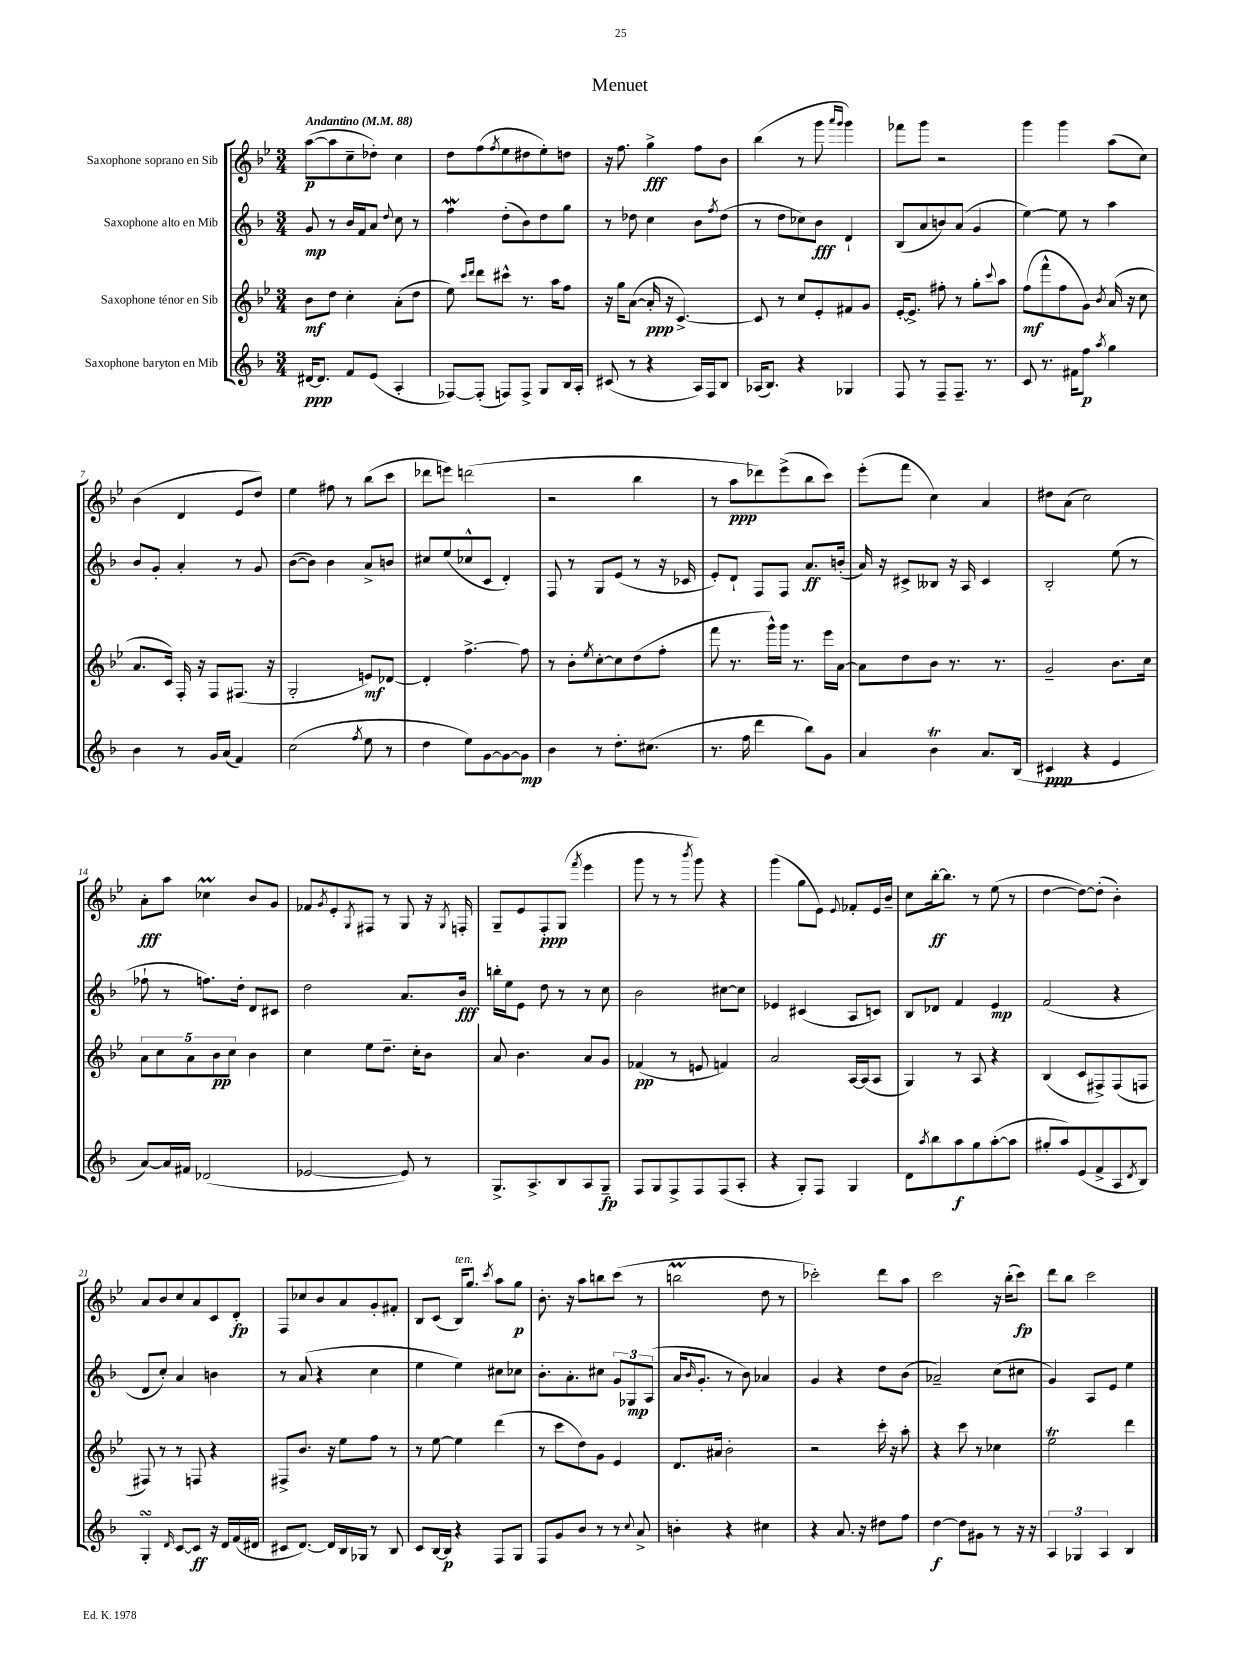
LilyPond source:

\header { title = "Menuet" }
<<
\new StaffGroup <<
\new Staff = "s0" \with { instrumentName = "Saxophone soprano en Sib" } {
    \clef treble \key bes \major \numericTimeSignature \time 3/4 \tempo "Andantino" 4 = 88
    a''8~\p( a''8 c''8-- des''8-.) c''4 |
    d''8 f''8( \acciaccatura { f''8 } ees''8 dis''8 ees''8-.) d''8 |
    r16 f''8. g''4->\fff f''8 bes'8 |
    bes''4( r8 g'''8 \grace { a'''16 g'''16 } g'''4) |
    fes'''8 g'''8 r2 |
    g'''4 g'''4 a''8( c''8) |
    bes'4( d'4 ees'8 d''8) |
    ees''4 fis''8 r8 bes''8( c'''8 |
    des'''8 e'''8) d'''2( |
    r2 bes''4 |
    r8 a''8\ppp des'''8) ees'''8->( bes''8 c'''8) |
    ees'''8-.( f'''8 c''4) a'4 |
    dis''8 a'8( c''2) |
    a'8-.\fff a''8 ces''4\prall bes'8 g'8 |
    fes'8 \acciaccatura { g'8 } ees'8-. \acciaccatura { g8 } fis8 r8 g8 r16 \acciaccatura { g8 } f16-. |
    g8-- ees'8 f8-.\ppp g8( \acciaccatura { f'''8 } ees'''4 |
    g'''8 r8 r8 \acciaccatura { bes'''8 } g'''8) r4 |
    g'''4( g''8 ees'8) \appoggiatura { ees'8 } fes'8-. ees'16 bes'16-- |
    c''8 bes''16~-.\ff bes''8. r8 ees''8( r8 |
    d''4~ d''8~) d''8-.( bes'4-.) |
    a'8 bes'8 c''8 a'8 c'8 d'8-.\fp |
    f8 ces''8 bes'8 a'8 g'8-. fis'8-. |
    bes8 c'8( bes16^\markup { \italic "ten." }) g''8. \acciaccatura { c'''8 } a''8 g''8\p |
    bes'8.-. r16 a''8 b''8 c'''8( r8 |
    b''2\prall d''8 r8 |
    ces'''2-.) d'''8 a''8 |
    c'''2 r16 bes''16-.( c'''8\fp) |
    d'''8 bes''8 c'''2 \bar "|." |
}
\new Staff = "s1" \with { instrumentName = "Saxophone alto en Mib" } {
    \clef treble \key f \major \numericTimeSignature \time 3/4
    g'8\mp r8 bes'16 f'16 a'8 \appoggiatura { d''8 } c''8 r8 |
    f''4\mordent d''8-.( bes'8) d''8 g''8 |
    r8 des''8 c''4 bes'8 \acciaccatura { f''8 } des''8( |
    r8 d''8 ces''8) bes'8\fff d'4-! |
    bes8( a'8 b'8) a'8( g'4 |
    e''4~) e''8 r8 a''4 |
    bes'8 g'8-. a'4-. r8 g'8 |
    bes'8~( bes'8) bes'4 a'8-> b'8 |
    cis''8 e''8( ces''8-^ c'8 d'4-.) |
    f8 r8 g8 e'8( r8 r16 ces'16 |
    e'8-.) d'8-! f8 f8 a'8.\ff b'16-.( |
    a'16) r16 cis'8-> beses8 r16 a16 cis'4 |
    bes2-. e''8( r8 |
    fes''8-! r8 f''8.) d''16-. d'8 cis'8 |
    d''2 a'8. bes'16\fff |
    b''16-. e''16 e'8 d''8 r8 r8 c''8 |
    bes'2 cis''8~ cis''8 |
    ees'4 cis'4( a8 c'8) |
    bes8 des'8 f'4 e'4\mp |
    f'2( r4 |
    d'8 c''8-.) a'4 b'4 |
    r8 a'8( r4 c''4 |
    e''4 e''4) cis''8 ces''8 |
    bes'8.-. a'8.-. cis''8 \tuplet 3/2 { g'8 ges8\mp a8( } |
    a'16 \grace { bes'16 } g'8.-. r8 bes'8) aes'4 |
    g'4 r4 d''8 bes'8( |
    aes'2--) c''8( cis''8 |
    g'4) a8 e'8 e''4 \bar "|." |
}
\new Staff = "s2" \with { instrumentName = "Saxophone ténor en Sib" } {
    \clef treble \key bes \major \numericTimeSignature \time 3/4
    bes'8\mf d''8 c''4-. a'8-.( d''8 |
    ees''8) \grace { c'''16 d'''16 } d'''8 cis'''8-^ r8. a''16 f''8 |
    r16 g''16 a'8~( a'16-.\ppp r16 c'4.~->) |
    c'8 r8 c''8 ees'8-. fis'8 g'8 |
    ees'16~-. ees'8.-> fis''8-. r8 g''8-. \appoggiatura { c'''8 } a''8 |
    f''8\mf( f'''8-^ f''8 g'8) \acciaccatura { bes'8 } a'16( r16 c''8 |
    a'8. c'16) f16-. r16 f8 fis8.( r16 |
    g2-. e'8\mf) des'8~ |
    des'4-. f''4.~-> f''8 |
    r8 bes'8-. \acciaccatura { ees''8 } c''8~-. c''8 d''8( f''8-. |
    f'''8 r8. g'''16-^) g'''16 r8. ees'''16 a'16~ |
    a'8 d''8 bes'8 r8. r8. |
    g'2-- bes'8. c''16 |
    \tuplet 5/4 { a'8 c''8 a'8 bes'8\pp c''8 } bes'4 |
    c''4 ees''8 d''8.-- c''16-. bes'8 |
    a'8 bes'4. a'8 g'8 |
    fes'4\pp( r8 e'8 f'4) |
    a'2 a16~ a16( a8 |
    g4) r8 a8 r4 |
    bes4( c'8 fis8->) fis8( f8 |
    fis8) r8 r8 f8 r4 |
    fis8-> bes'8. r16 ees''8 f''8 r8 |
    r8 ees''8~ ees''4 d'''4( |
    r8 c'''8 d''8) g'8 ees'4 |
    d'8. ais'16 bes'2-. |
    r2 c'''16-. r16 a''8-. |
    r4 c'''8 r8 ces''4 |
    ees''2\trill d'''4 \bar "|." |
}
\new Staff = "s3" \with { instrumentName = "Saxophone baryton en Mib" } {
    \clef treble \key f \major \numericTimeSignature \time 3/4
    dis'16~\ppp dis'8. f'8 e'8( a4-. |
    fes8~) fes8-.( f8) f8-> g8 bes16 a16-. |
    cis'8( r8 r4 a16) f16 bes8 |
    aes16( bes8.) r4 ges4 |
    f8 r8 f8-- f8.-- r8. |
    c'8 r8. fis'16 f''8\p \acciaccatura { a''8 } g''4 |
    bes'4 r8 g'16 a'16( f'4) |
    c''2( \acciaccatura { f''8 } e''8 r8 |
    d''4 e''8) g'8~ g'8~ g'8\mp |
    bes'4 r8 d''8.-. cis''8.( |
    r8. f''16 d'''4 bes''8) g'8 |
    a'4 bes'4\trill a'8. bes16( |
    cis'4\ppp r4 e'4 |
    a'8~) a'16 fis'16 des'2( |
    ees'2~ ees'8) r8 |
    g8.-> a8.-> bes8 a8 g8--\fp |
    f8 g8 f8-> f8 f8( a8-. |
    r4 g8-.) f8 g4 |
    d'8 \acciaccatura { a''8 } bes''8 a''8\f g''8 a''8~-.( a''8 |
    gis''8-. a''8) e'8( f'8-> a8 \acciaccatura { d'8 } bes8) |
    g4-.\turn \grace { d'16 } c'8~ c'8\ff r16 d'16 f'16( dis'16 |
    cis'8 d'8.~) d'16 bes16 ges16 r8 bes8 |
    c'8 bes16~ bes16\p r4 f8 g8 |
    f8 g'8 bes'8 r8 r8 \appoggiatura { c''8 } a'8-> |
    b'4-. r4 cis''4 |
    r4 a'8. r16 dis''8 f''8 |
    d''4~\f d''8 gis'8 r8 r16 r16 |
    \tuplet 3/2 { a4 ges4 a4 } bes4 \bar "|." |
}
>>
>>
